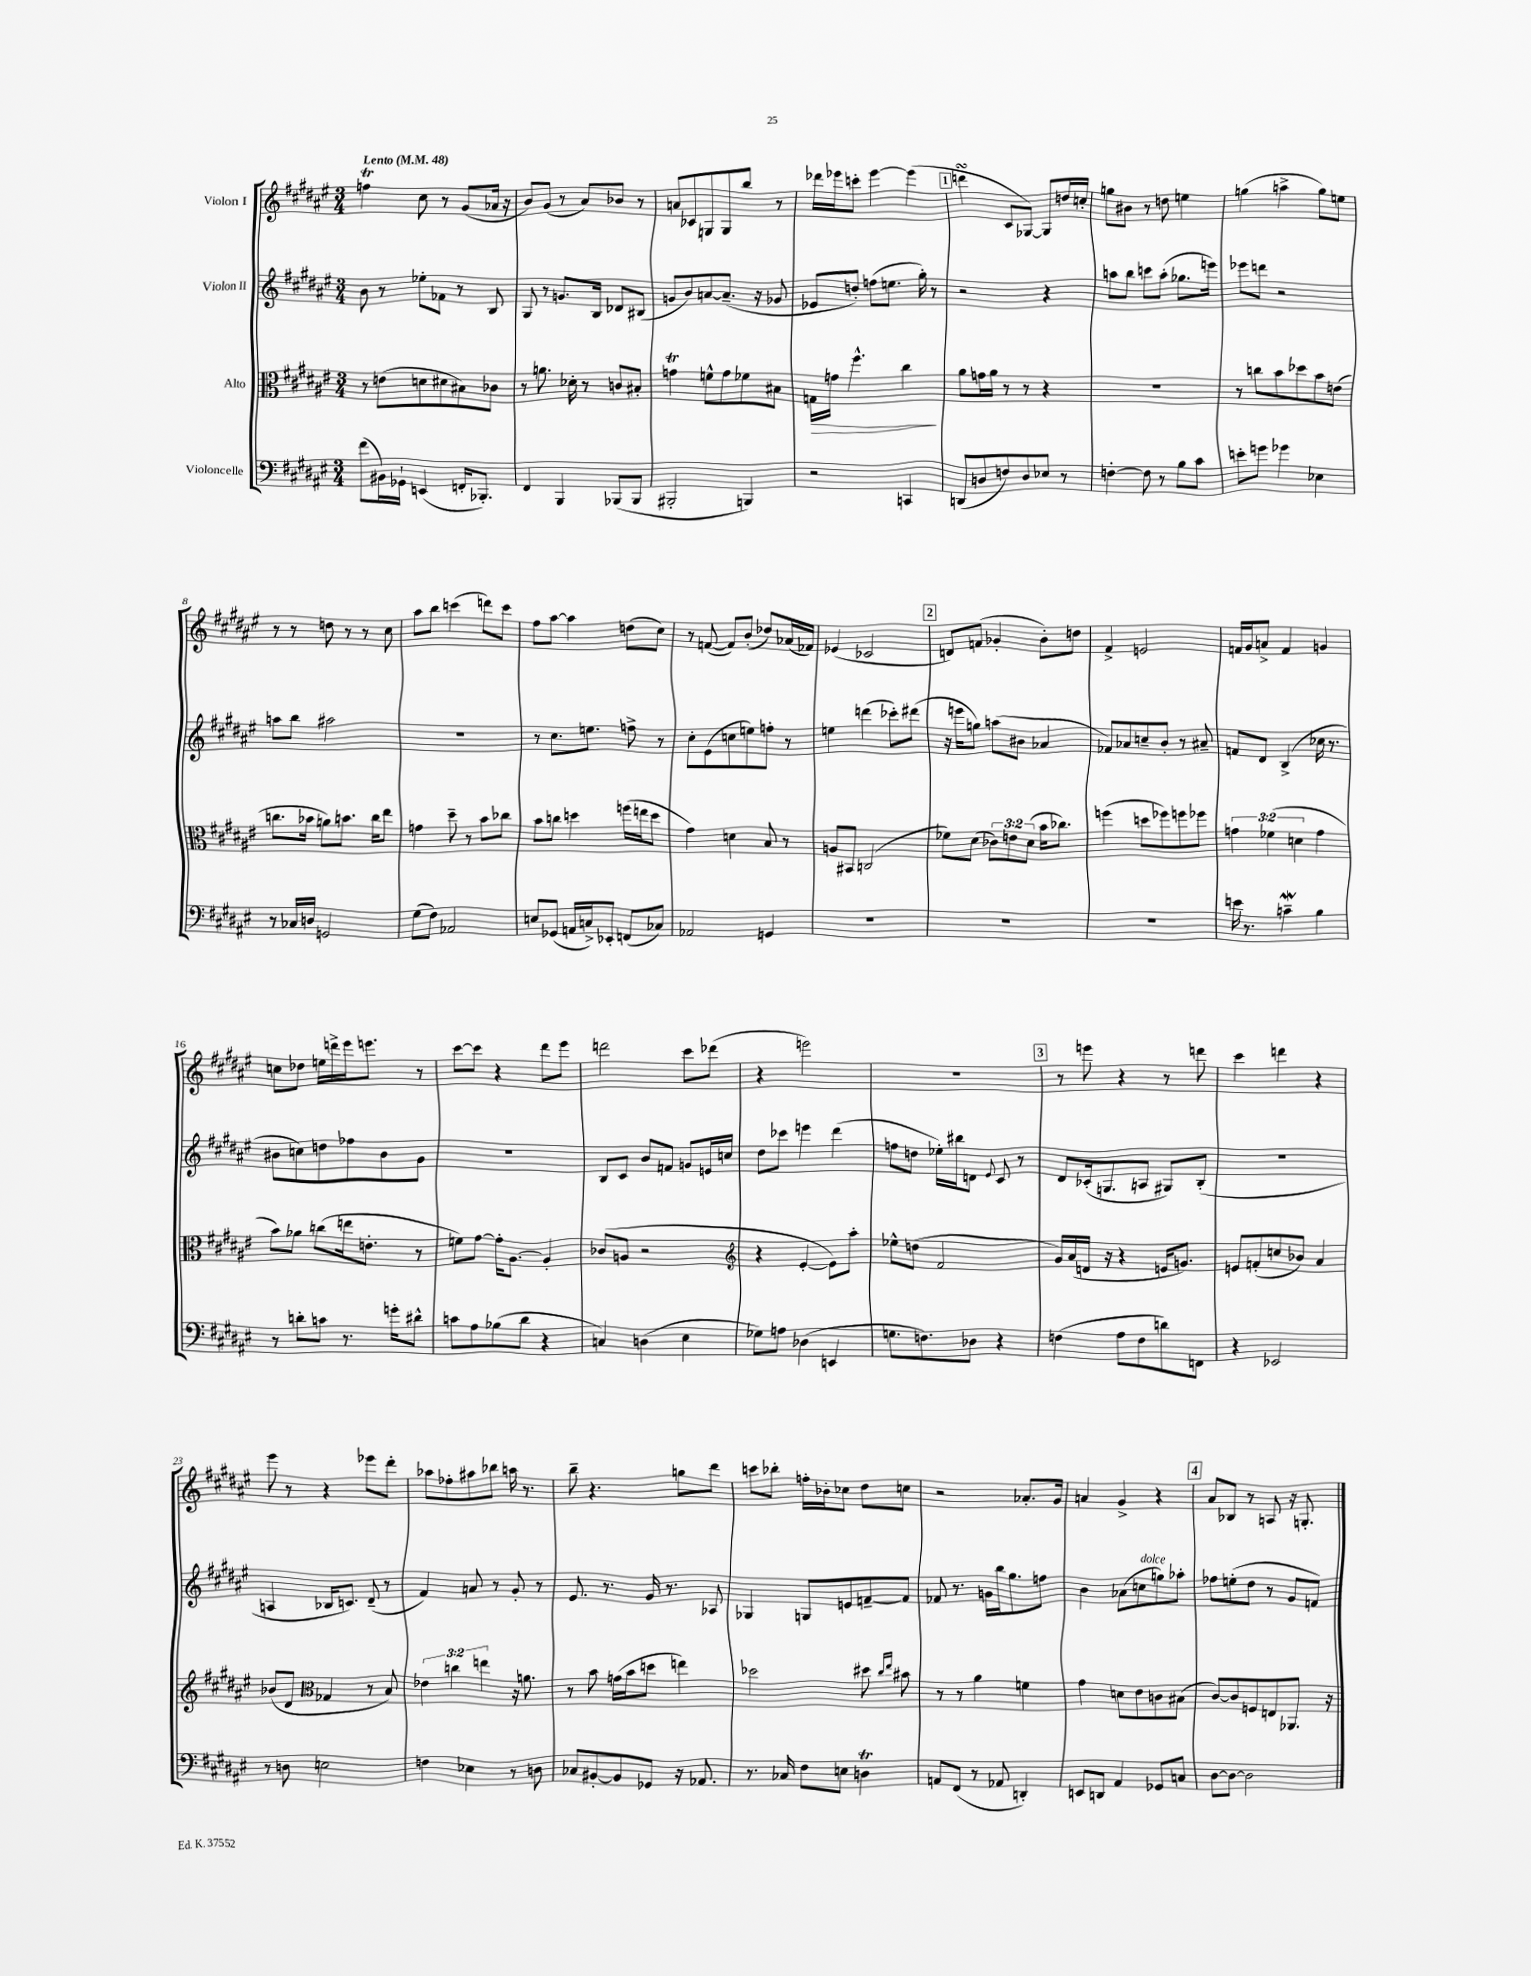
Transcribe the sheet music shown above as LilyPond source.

<<
\new StaffGroup <<
\new Staff = "s0" \with { instrumentName = "Violon I" } {
    \clef treble \key fis \major \numericTimeSignature \time 3/4 \tempo "Lento" 4 = 48
    f''4\trill cis''8 r8 gis'8( aes'16 r16 |
    b'8) gis'8( r8 ais'8) bes'8 r8 |
    a'8 ces'8 g8 g8 b''8 r8 |
    des'''16 ees'''16 c'''8-. ees'''4~ ees'''4( |
    \mark \markup { \box "1" } d'''4\turn cis'8 ges8~) ges8 d''16 c''16-. |
    g''8 bis'8 r8 d''8 e''4 |
    g''4( a''4-> g''8) e''8 |
    r8 r8 d''8 r8 r8 cis''8 |
    ais''8 b''8 c'''4( d'''8) c'''8 |
    fis''8 ais''8~ ais''4 d''8( cis''8) |
    r8 f'8~( f'8) b'8-.( des''8) aes'16( fes'16) |
    ees'4( ces'2 |
    \mark \markup { \box "2" } d'8) f'8( ges'4-. b'8-.) d''8 |
    fis'4-> e'2 |
    f'16 gis'16 a'8-> f'4 g'4 |
    c''8 des''8 e''16 d'''16-> eis'''16 e'''8. r8 |
    cis'''8~ cis'''8 r4 dis'''8 eis'''8 |
    d'''2 cis'''8 des'''8( |
    r4 e'''2) |
    R2. |
    \mark \markup { \box "3" } r8 e'''8 r4 r8 d'''8 |
    cis'''4 d'''4 r4 |
    eis'''8 r8 r4 ees'''8 dis'''8-. |
    aes''8 fes''8-. ais''8 bes''8 a''16 r8. |
    b''8-- r4. g''8 dis'''8 |
    c'''8 bes''8-. f''16-. bes'16-. ces''8 dis''8 c''8 |
    r2 aes'8.-. gis'16 |
    a'4 gis'4-> r4 |
    \mark \markup { \box "4" } ais'8 bes8 r8 a8 r16 g8.-. \bar "|." |
}
\new Staff = "s1" \with { instrumentName = "Violon II" } {
    \clef treble \key fis \major \numericTimeSignature \time 3/4
    b'8 r8 ees''8-. fes'8 r8 b8 |
    gis8 r8 g'8. b16 des'8 bis8( |
    g'8 b'8) a'8~ a'8.--( r16 ges'8 |
    ees'8 d''8-.) f''8( e''8. gis''16-.) r8 |
    \mark \markup { \box "1" } r2 r4 |
    a''8 b''8 c'''8 a''8-.( ges''8. e'''16) |
    ees'''8 d'''8 r2 |
    a''8 b''8 ais''2 |
    R2. |
    r8 cis''8. e''8. f''8-> r8 |
    cis''8-. eis'8( c''8 e''8) f''8-. r8 |
    e''4 d'''4( ces'''8-.) dis'''8( |
    \mark \markup { \box "2" } r16 e'''16 g''8) a''8( bis'8 aes'4 |
    fes'8) aes'8 c''8-- b'8-. r8 ais'8-- |
    f'8 dis'8 b4->( ces''16 r8. |
    bis'8 c''8) d''8 fes''8 bis'8 gis'8 |
    R2. |
    b8 cis'8 b'8 f'8 g'8 e'16 c''16 |
    dis''8 ces'''8 e'''4 dis'''4( |
    f''8 d''8 ees''16-.) bis''16 d'8 \appoggiatura { eis'8 } cis'8 r8 |
    \mark \markup { \box "3" } dis'8 ces'16-.( g8. a8 gis8) b8-.( |
    R2. |
    a4 bes16 c'8.) dis'8--( r8 |
    fis'4) a'8 r8 gis'8-. r8 |
    eis'8. r8. gis'16 r8. aes8 |
    ges4 g8 e'8 f'8~-- f'8 |
    fes'8 r8. g'16 b''16 gis''8. f''8 |
    b'4 aes'8( c''8^\markup { \italic "dolce" } g''8) aes''8-. |
    \mark \markup { \box "4" } fes''8 e''8-.( dis''8 r8 gis'8 f'8) \bar "|." |
}
\new Staff = "s2" \with { instrumentName = "Alto" } {
    \clef alto \key fis \major \numericTimeSignature \time 3/4 \override Staff.TupletNumber.text = #tuplet-number::calc-fraction-text
    r8 e'8( d'8 dis'8 bis8) ces'8 |
    r8 a'8. des'16-. r8 c'8 bis8-. |
    g'4\trill f'8-^ g'8 fes'8 bis8 |
    g16\> g'16 fis''4.-^ cis''4\! |
    \mark \markup { \box "1" } ais'8 g'16 ais'16 r8 r8 r4 |
    R2. |
    r8 c''8 b'8 des''8 b'8 e'8( |
    c''8. bes'16 a'8) b'8. c''16 eis''8 |
    g'4 dis''8-- r8 b'8 ces''8 |
    b'8 c''8 d''4 f''16( e''16 d''8 |
    gis'4) d'4 b8 r8 |
    a8 bis,8 c2( |
    \mark \markup { \box "2" } fes'8) dis'8( \tuplet 3/2 { ces'8) e'8 dis'8( } b'16 ces''8.) |
    f''4( d''8 fes''8) f''8 fes''8 |
    \tuplet 3/2 { g'4 fes'4( d'4 } g'4 |
    b'8) aes'8 c''8( e''16 e'8.-. r8 |
    f'8) gis'8~ gis'16-. ais8.~ ais4-. |
    ces'8( a8 r2 |
    \clef treble r4 eis'4~-. eis'8) ais''8-. |
    ees''8-^ d''8( fis'2 |
    \mark \markup { \box "3" } gis'16) ais'16( d'16 r16 r4 e'16 g'8.) |
    e'8 f'8-.( c''8 bes'8) ais'4 |
    bes'8( dis'8 \clef alto ges4 r8 b8) |
    \tuplet 3/2 { ees'4 c''4 e''4 } r16 a'8. |
    r8 b'8 g'16( b'16 d''8 e''4) |
    des''2 dis''8 \grace { cis''16 eis''16 } bis'8 |
    r8 r8 ais'4 f'4 |
    gis'4 d'8 eis'8 c'8 bis8( |
    \mark \markup { \box "4" } cis'8~) cis'8 f8 e8 aes,8. r16 \bar "|." |
}
\new Staff = "s3" \with { instrumentName = "Violoncelle" } {
    \clef bass \key fis \major \numericTimeSignature \time 3/4
    fis'8( bis,16) ges,16-! e,4( f,16-. bes,,8.-.) |
    fis,4 b,,4 bes,,8( bes,,8 |
    bis,,2-. b,,4) |
    r2 c,4 |
    \mark \markup { \box "1" } d,8( d8 f8) d8 ees8 r8 |
    f4~-. f8 r8 b8 cis'8 |
    e'8-. g'8 ges'4 ees4 |
    r8 ces16 d16 g,2 |
    gis8( fis8) aes,2 |
    e8 ges,8( a,16 c16->) ees,8-. f,8( ces8) |
    aes,2 g,4 |
    R2. |
    \mark \markup { \box "2" } R2. |
    R2. |
    e'16 r8. c'4--\mordent b4 |
    r8 d'8-. c'8 r8. g'16-. dis'8-^ |
    c'8 ais8 bes8( dis'8 r4 |
    c4) d4( eis4 |
    ges8) a8 des4( e,4 |
    g8. f8.) des8 r4 |
    \mark \markup { \box "3" } f4( ais8 f8 d'8) f,8 |
    r4 ees,2 |
    r8 d8 e2 |
    f4 ees4 r8 d8 |
    ces8 bis,8~-. bis,8 ges,8 r16 aes,8. |
    r8. ces16 fis8 e8 d4\trill |
    a,8 fis,8( r8 aes,8 d,4-.) |
    e,8 d,8 ais,4 ges,8 c8 |
    \mark \markup { \box "4" } dis8~ dis8~ dis2 \bar "|." |
}
>>
>>
